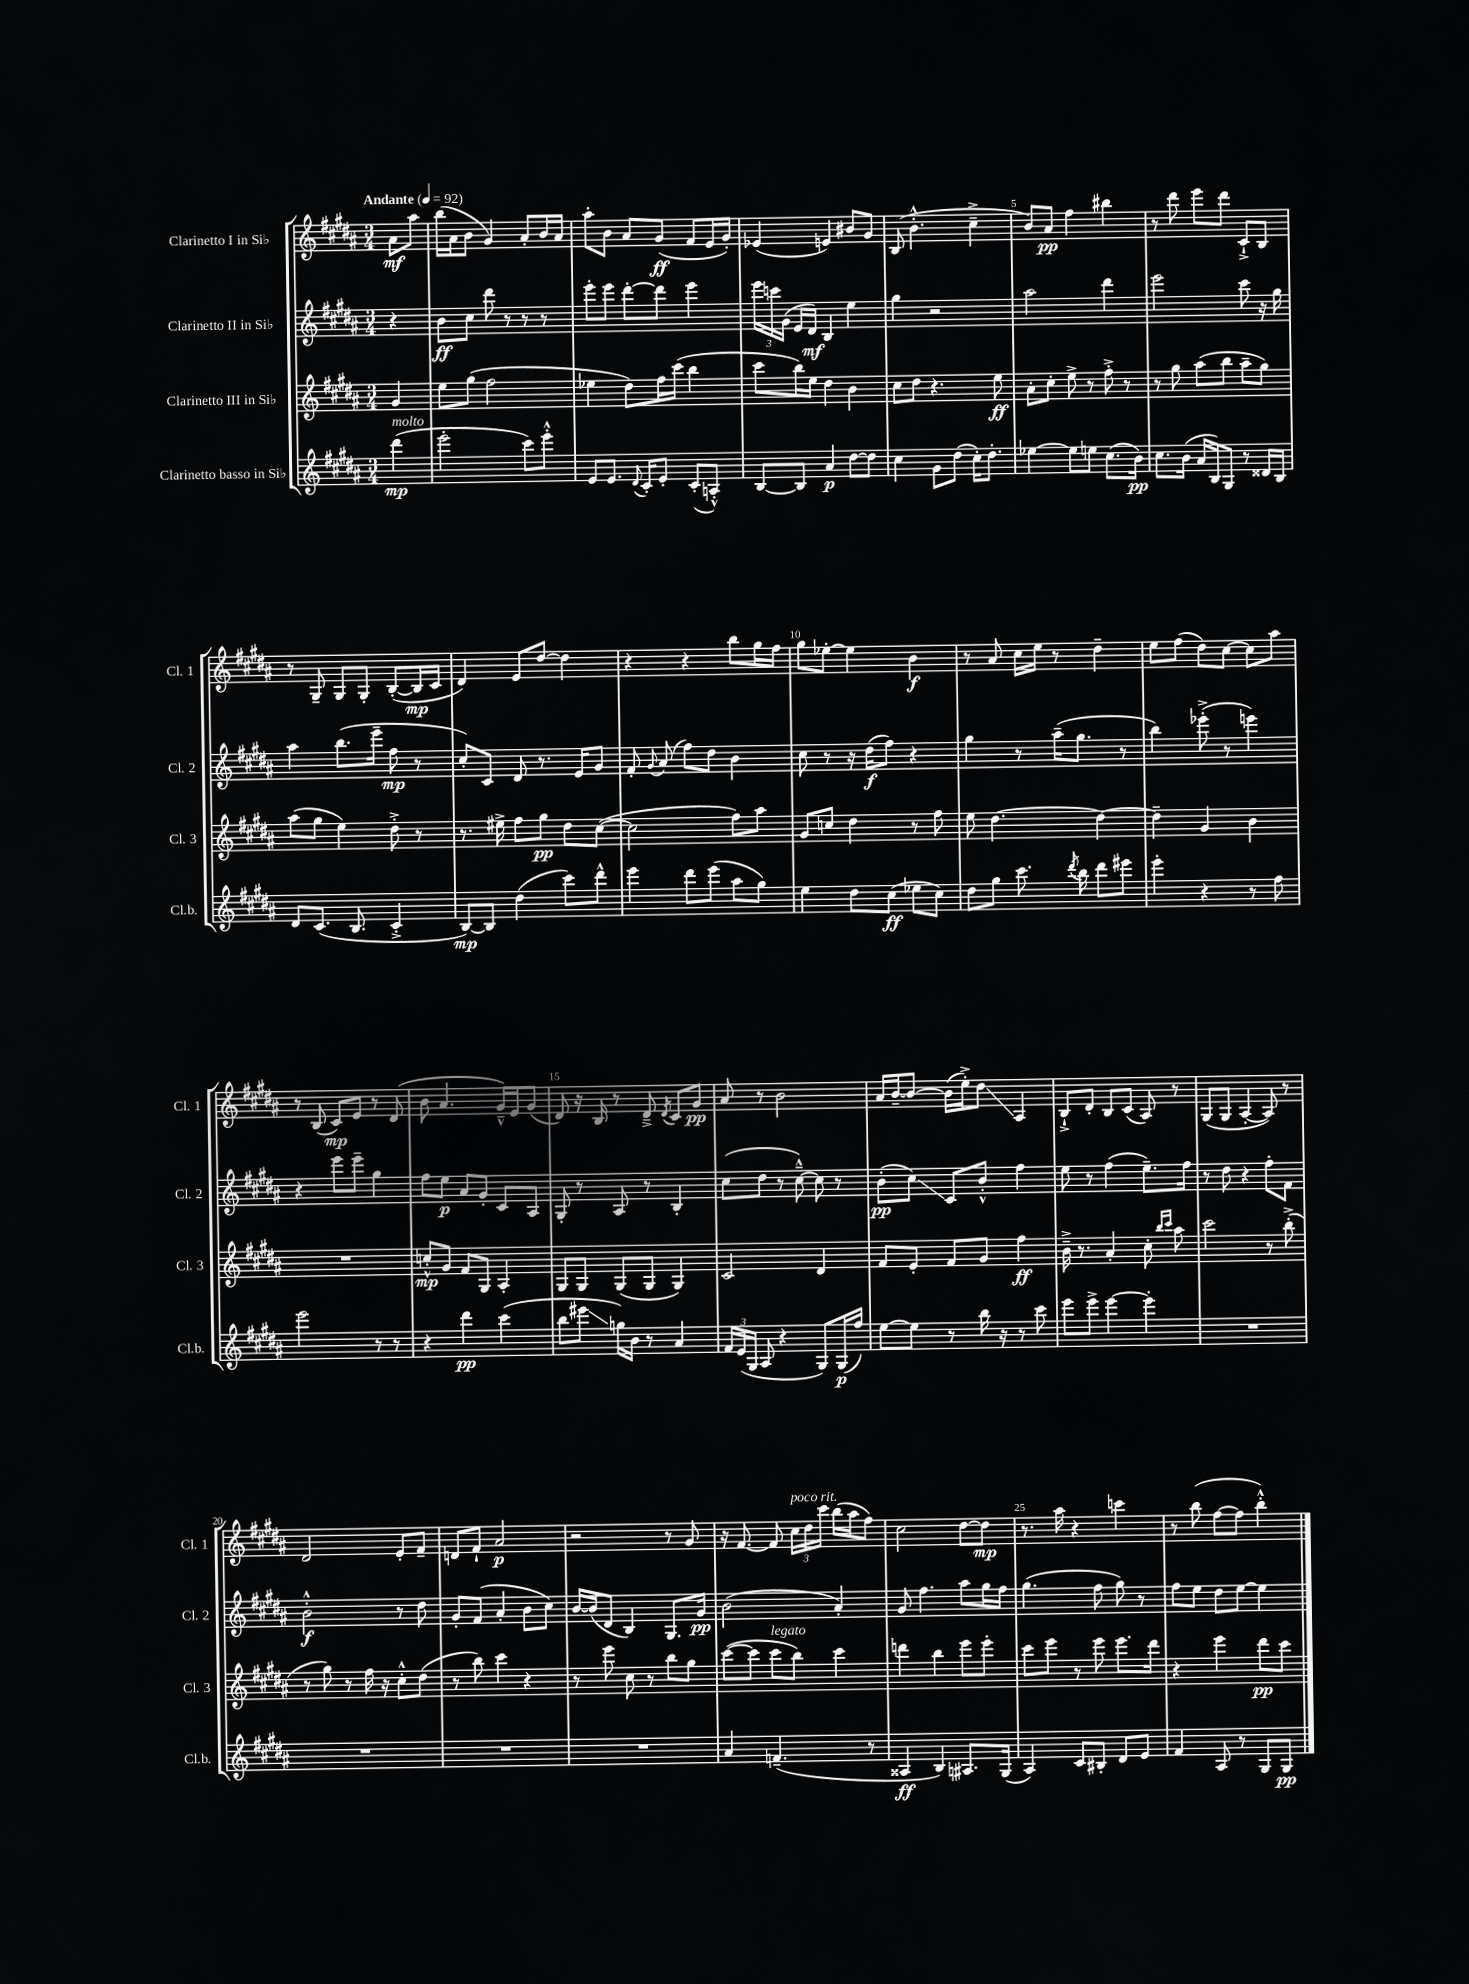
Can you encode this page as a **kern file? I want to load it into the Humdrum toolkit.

**kern	**kern	**kern	**kern
*staff4	*staff3	*staff2	*staff1
*clefG2	*clefG2	*clefG2	*clefG2
*k[f#c#g#d#a#]	*k[f#c#g#d#a#]	*k[f#c#g#d#a#]	*k[f#c#g#d#a#]
*M3/4	*M3/4	*M3/4	*M3/4
*MM92	*MM92	*MM92	*MM92
(4ddd#\	4g#/	4r	8a#\L
.	.	.	8aa#\J
=	=	=	=
2eee'\	8ee\L	8b\L	(16bb\LL
.	.	.	16a#\J
.	(8gg#\J	8cc#\J	8b\J
.	2ff#\	8ddd#\	4g#/)
.	.	8r	.
8ccc#\L)	.	8r	8a#'/L
8eee'^^\J	.	8r	16b/L
.	.	.	16a#/JJ
=	=	=	=
8e/L	4ee-\	8eee'\L	8aa#'\L
8.e/J	.	8eee\J	8b\J
.	8dd#\L)	[8ddd#'\L	8a#/L
8qqd#/	.	.	.
16c#'/LK	.	.	.
8e'/J	16ff#\L	8ddd#\]J	(8g#/J
.	(16ccc#\JJ	.	.
(8c#'/L	4bb\	4eee\	8f#/L
8A'^^/J)	.	.	16e/L
.	.	.	16g#'/JJ)
=	=	=	=
[8B/L	8ccc#\L	24eee\LL	(4e-/
.	.	24ccc\	.
.	.	(24g#\JJ	.
8B/]J	16bb\L)	16e/LL	.
.	16ee\JJ	16d#/JJ)	.
4a#/	4dd#\	4B/	4e/)
[8dd#\L	4b\	4ee\	8b#/L
8dd#\]J	.	.	8g#/J
=	=	=	=
4cc#\	8cc#\L	4gg#\	(8B/
.	8dd#\J	.	4.b'^^\
8g#\L	4.r	2r	.
(8dd#\J	.	.	.
16cc#'\LK)	.	.	4cc#~^\
8.dd#'\J	.	.	.
.	8ee\	.	.
=	=	=	=
[4ee-\	8a#'\L	2aa#\	8b/L)
.	8cc#'\J	.	8a#/J
8ee-\]L	8ee^\	.	4ff#\
8ee\J	8r	.	.
(8.cc#\L	8ff#'^\	4ddd#\	4bb#\
.	8r	.	.
16b\Jk)	.	.	.
=	=	=	=
8.cc#\L	8r	2eee\	8r
.	8gg#\	.	8ddd#\
(16b\Jk	.	.	.
16a#/LL	(8aa#\L	.	8eee\L
16B/J)	.	.	.
8G#/J	8bb\J	.	8ddd#\J
8r	8aa#~\L	8ccc#\	8c#`^/L
16d##/LL	8gg#\J)	16r	8B/J
16B/JJ	.	16gg#\	.
=	=	=	=
8d#/L	(8aa#\L	4aa#\	8r
(8.c#/J	8gg#\J	.	8G#~/
.	4ee\)	(8.bb\L	8G#/L
8.B/	.	.	.
.	.	.	8G#'/J
.	.	16eee~\Jk	.
4c#'^/	8dd#'^\	8ff#\	([8B'/L
.	8r	8r	16B/]L
.	.	.	16c#/JJ
=	=	=	=
[8B/L)	8.r	8cc#'/L)	4d#/)
8B/]J	.	8c#/J	.
.	16ee#^\	.	.
(4dd#\	8ff#\L	8d#/	8e/L
.	8gg#\J	8.r	[8dd#/J
8ccc#\L)	8dd#\L	.	4dd#\]
.	.	16e/LK	.
8ddd#^^\J	([8cc#\J	8g#/J	.
=	=	=	=
4eee\	2cc#\]	8f#'/	4r
.	.	8qqg#/	.
.	.	(8a#/	.
8ddd#\L	.	8ff#\L)	4r
(8eee\J	.	8dd#\J	.
8aa#\L	8ff#\L)	4b\	8bb\L
8gg#\J)	8aa#\J	.	16gg#\L
.	.	.	16ff#\JJ
=	=	=	=
4ee\	8g#/L	8cc#\	8gg#\L
.	8cc/J	8r	[8ee-'\J
8dd#\L	4dd#\	16r	4ee-\]
.	.	(16dd#\LK	.
(8cc#\J	.	8ff#\J)	.
8ee-\L	8r	4r	4b\
8cc#\J)	8ff#\	.	.
=	=	=	=
8dd#\L	8ee\	4gg#\	8r
8gg#\J	[4.dd#\	.	8a#/
8.ccc#\	.	8r	16cc#\LL
.	.	.	16ee\JJ
.	.	(16aa#~\LK	8r
8qddd#/	.	.	.
16bb\	.	8.gg#\J	.
8ddd#\L	4dd#\_	.	4dd#~\
8eee#\J	.	8r	.
=	=	=	=
4eee'\	4dd#~\]	4bb\)	8ee\L
.	.	.	(8ff#\J
4r	4g#/	(8eee-'^\	8dd#\L)
.	.	8r	[8cc#\J
8r	4b\	4eee\)	8cc#\]L
8ff#\	.	.	8aa#\J
=	=	=	=
2eee\	2.r	4r	8r
.	.	.	(8B/
.	.	8eee\L	8c#/L)
.	.	8eee~\J	8e/J
8r	.	4gg#\	8r
8r	.	.	(8d#/
=	=	=	=
4r	8cc'^^/L	8ff#\L	8b\
.	8g#/J	8ee\J	4.a#/
4ddd#\	8f#/L	8a#/L	.
.	8G#/J	8g#'/J	.
(4ccc#\	4A#'/	8c#/L	16g#~^^/LL)
.	.	.	16e/J
.	.	8A#/J	(8g#/J
=	=	=	=
8bb\L	8G#/L	8G#'/	8d#/)
8eee#\J	8G#/J	8r	16r
.	.	.	16B/
16gg\LL)	(8G#/L	8A#/	8r
16b\JJ	.	.	.
8r	8G#/J	8r	8d#~^/
.	.	.	8qd#/
4a#/	4G#/)	4B'/	8c#/L
.	.	.	8g#/J
=	=	=	=
24f#/LL	2c#/	(8cc#\L	8a#/
(24e/	.	.	.
24G#/JJ	.	.	.
8A#/	.	8dd#\J	8r
4r	.	8r	2b\
.	.	[8cc#~^^\)	.
8G#/L)	4d#/	8cc#\]	.
(16G#/L	.	8r	.
16ff#/JJ)	.	.	.
=	=	=	=
[8ee\L	8f#/L	(8b'\L	16a#/LL
.	.	.	[16b~/J
8ee\]J	8e'/J	8cc#\J)	8b/_J
8r	8f#/L	8c#/L	(16b\]LL
.	.	.	16ee'^\J)
16bb\	8g#/J	8b'^^/J	8dd#\J
16r	.	.	.
8r	4ff#\	4ff#\	4A#/
8ccc#\	.	.	.
=	=	=	=
8eee\L	16b~^\	8ee\	8B`^/L
.	8.r	.	.
8eee^\J	.	8r	8d#'/J
[4eee\	4a#'/	(4ff#\	8B/L
.	.	.	(8c#/J
4eee'\]	8cc#'\	8.ee~\L)	8A#/)
.	16qqbb/LL	.	.
.	16qqccc#/JJ	.	.
.	8aa#\	.	8r
.	.	16ff#\Jk	.
=	=	=	=
2.r	2ccc#\	8r	(8G#/L
.	.	8dd#\	8G#/J
.	.	4r	[4A#'/
.	8r	8ff#'\L	8A#/])
.	(8bb'^\	8f#\J	8r
=	=	=	=
2.r	8r	2b'^^\	2d#/
.	8gg#\)	.	.
.	8r	.	.
.	16ff#\	.	.
.	16r	.	.
.	8cc#'^^\L	8r	8e'/L
.	(8dd#\J	8dd#\	8f#~/J
=	=	=	=
2.r	8r	8g#'/L	8d/L
.	8bb\)	(8f#/J	8f#`/J
.	4ccc#\	4a#'/	2a#/
.	4r	8b\L	.
.	.	8cc#\J)	.
=	=	=	=
2.r	8r	[16b/LL	2r
.	.	(16b/]J	.
.	8eee\	8d#/J	.
.	8cc#\	4B/)	.
.	8r	.	.
.	8bb\L	8.G#/L	8r
.	8gg#\J	.	8g#/
.	.	16g#/Jk	.
=	=	=	=
4a#/	([8ccc#\L	(2b\	16r
.	.	.	[8.f#/
.	8ccc#\]J	.	.
(4.f~/	8ccc#\L	.	8f#/]
.	8bb\J)	.	24cc#\LL
.	.	.	24dd#\
.	.	.	24ccc#\JJ
.	4ccc#\	4a#'/)	(16bb\LL
.	.	.	16aa#\J
8r	.	.	8ff#\J)
=	=	=	=
4A##/	4ddd\	8g#/	2cc#\
.	.	4.ff#\	.
4B/)	4bb\	.	.
8.A#/L	8eee\L	8aa#\L	[8dd#\L
.	8eee'\J	16gg#\L	8dd#\]J
(16G#/Jk	.	16ff#\JJ	.
=	=	=	=
4A#/)	8ccc#\L	(4.gg#\	8.r
.	8eee\J	.	.
.	.	.	16aa#\
8c#/L	8r	.	4r
8B#'/J	8eee\	8ff#\	.
8d#/L	8.eee\L	8gg#\)	4ccc\
8e/J	.	8r	.
.	16ddd#\Jk	.	.
=	=	=	=
4f#/	4r	8ff#\L	8r
.	.	8ee\J	(8bb\
8A#/	4eee\	8dd#\L	[8ff#\L
8r	.	[8ee\J	8ff#\]J
8G#/L	8ddd#\L	4ee\]	4bb'^^\)
8G#/J	8ccc#\J	.	.
==	==	==	==
*-	*-	*-	*-
